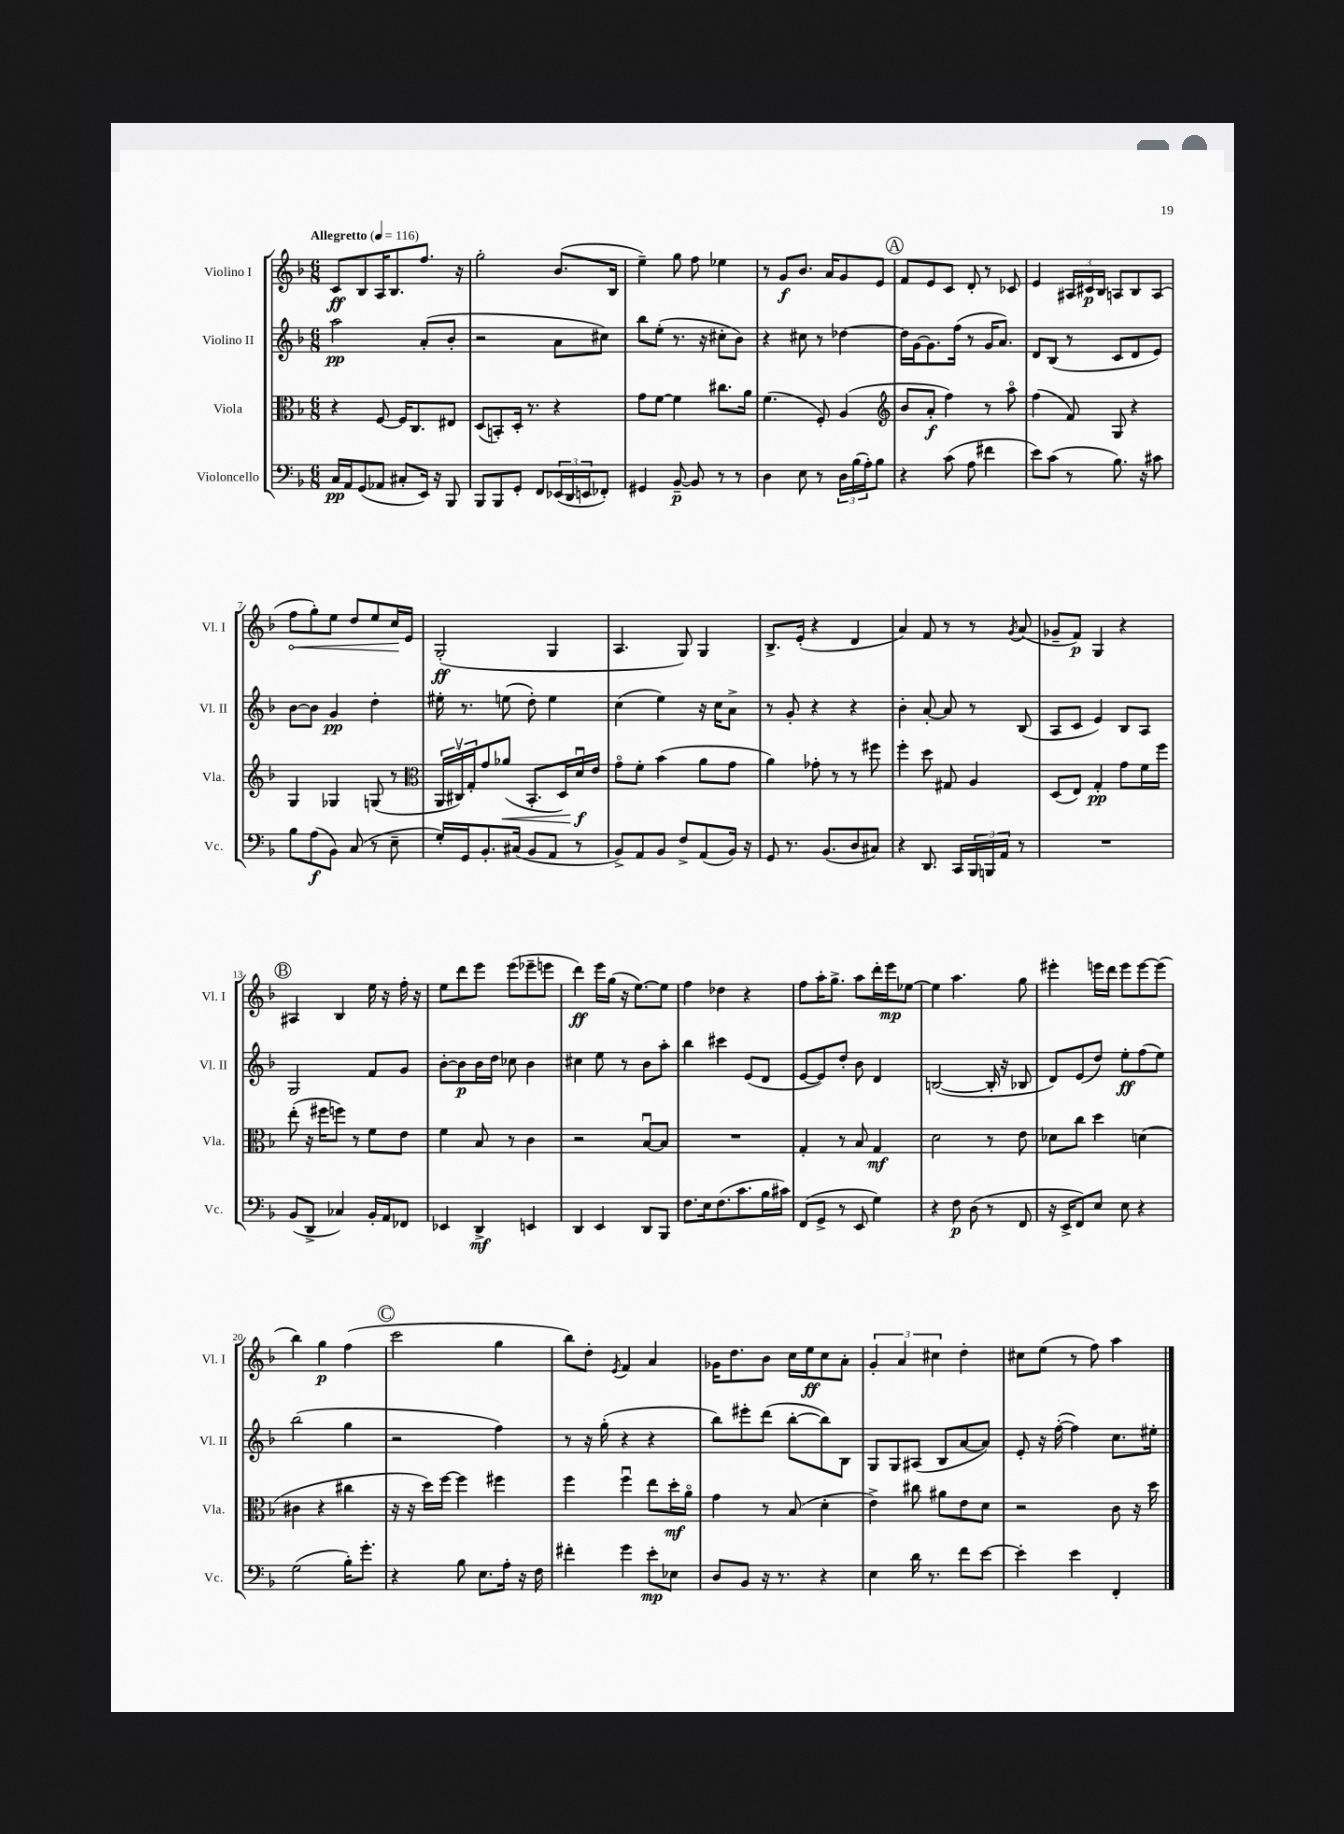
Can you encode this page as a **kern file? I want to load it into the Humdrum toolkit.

**kern	**kern	**kern	**kern
*staff4	*staff3	*staff2	*staff1
*clefF4	*clefC3	*clefG2	*clefG2
*k[b-]	*k[b-]	*k[b-]	*k[b-]
*M6/8	*M6/8	*M6/8	*M6/8
*MM116	*MM116	*MM116	*MM116
16C	4r	2aa	8c
16AA	.	.	.
(8GG	.	.	8B-
8AA-	[8F	.	16A
.	.	.	8.B-
8C#'	16F]	.	.
.	8.C	.	.
16EE)	.	(8a'	8.ff
16r	.	.	.
8BBB-	8E#	8b-'	.
.	.	.	16r
=	=	=	=
8BBB-	(8D	2r	2gg'
8BBB-	8BB')	.	.
8GG'	16D'	.	.
.	8.r	.	.
8FF	.	.	.
(24EE-	4r	8a	(8.b-
24DD	.	.	.
24EE	.	.	.
8FF-')	.	8cc#)	.
.	.	.	16B-
=	=	=	=
4GG#	8g	8bb-	4ee~)
.	[8f	(8ee'	.
[8BB-~	4f]	8.r	8gg
8BB-]	.	.	8ff
.	.	16r	.
8r	8.cc#	8cc#'	4ee-
8r	.	8b-)	.
.	16a	.	.
=	=	=	=
4D	(4.f	4r	8r
.	.	.	8g
8E	.	8cc#	8.b-
8r	8F')	8r	.
.	.	.	16a
24D	(4A	[4dd-	8g
(24B-	.	.	.
24A')	.	.	.
8B-	.	.	8e
=	=	=	=
*	*clefG2	*	*
4r	8b-	16dd-]	8f
.	.	[16g	.
.	8a'	8.g]	8e
(8c	4ff)	.	8c
.	.	(16ff	.
8A	.	8r	8d'
4f#	8r	16g	8r
.	.	8.a)	.
.	8aao	.	8c-
=	=	=	=
8e)	(4ff	8d	4e
(8c	.	(8B-	.
8r	8f)	8r	24A#
.	.	.	24c#
.	.	.	24B-
8.B-)	8G	8c	8A
.	4r	8d	8B-
16r	.	.	.
8c#	.	8e)	(8A
=	=	=	=
8B-	4G	[8b-	8ff
(8A	.	8b-]	8gg')
8BB-)	4G-	4g	8ee
(8C	.	.	8dd
8r	(8G	4dd'	8ee
8E~	8r	.	16cc
.	.	.	16e
=	=	=	=
*	*clefC3	*	*
16G')	24AA	16ee#'	(2G'
.	24C#v)	.	.
16GG	.	8.r	.
.	24G'	.	.
8.BB-'	8g	.	.
.	(8a-	(8ee	.
(16C#	.	.	.
8BB-	8.BB-'	8dd')	.
8AA	.	4ee	4G
.	16D)	.	.
8r	16du	.	.
.	16e	.	.
=	=	=	=
8BB-^)	8go	(4cc	4.A
8AA	8f'	.	.
8BB-	(4b-	4ee)	.
8F^	.	.	8G)
(8AA	8a	16r	4G
.	.	16cc	.
16BB-)	8g	8a^	.
16r	.	.	.
=	=	=	=
8GG	4a)	8r	8.B-^
8.r	.	8g'	.
.	.	.	(16e'
.	8g-'	4r	4r
(8.BB-	.	.	.
.	8r	.	.
8D	8r	4r	4d
8C#)	8ff#	.	.
=	=	=	=
4r	4ff'	4b-'	4a)
8.DD	8dd	[8a'	8f
.	8G#	8a]	8r
16CC	.	.	.
24BBB-	4A	8r	8r
24BBB	.	.	.
24AA	.	.	.
.	.	.	8qg
8r	.	(8B-	(8a
=	=	=	=
2.r	(8D	8A	8g-~
.	8E)	8c	8f)
.	4G'	4e)	4G
.	8g	8B-	4r
.	16f	8A	.
.	16ff	.	.
=	=	=	=
(8BB-	(8ee'	2G	4A#
8DD^	16r	.	.
.	16ff#	.	.
4C-)	8ff)	.	4B-
.	8r	.	.
16BB-'	8f	8f	16ee
16AA	.	.	16r
8FF-	8e	8g	16ff'
.	.	.	16r
=	=	=	=
4EE-	4f	[8b-'	8ee
.	.	8b-]	8ddd
4DD^	8B-	16b-	8eee
.	.	16dd	.
.	8r	8cc-	(8eee
4EE	4c	4b-	8eee-~
.	.	.	8eee
=	=	=	=
4DD	2r	4cc#	4ddd)
4EE	.	8ee	16eee
.	.	.	(16gg
.	.	8r	16r
.	.	.	[8.ee)
8DD	[8B-u	8b-	.
8BBB-	8B-]	8aa'	8ee]
=	=	=	=
8.F	2.r	4bb-	4ff
16E	.	.	.
(8.F	.	4ccc#	4dd-
8.c	.	.	.
.	.	(8e	4r
16B-	.	8d	.
16c#)	.	.	.
=	=	=	=
(8FF	4G'	[8e	8ff
8GG^	.	8e])	16aa'
.	.	.	8.gg^
8r	8r	8dd'	.
8EE	8B-	8b-	8aa
4G)	4G	4d	16ddd'
.	.	.	16eee
.	.	.	[8ee-
=	=	=	=
4r	2d	([2B	4ee-]
8F	.	.	4.aa
(8D	.	.	.
8r	8r	16B']	.
.	.	16r	.
8FF	8e	8B-	8gg
=	=	=	=
16r	8d-	8d)	4eee#'
16EE^	.	.	.
8FF)	8cc	(8e	.
8E	4dd	8dd)	16eee
.	.	.	16ddd
8E	.	8ee'	8eee
4r	(4d	(8ff	[8eee
.	.	8ee)	(8eee]
=	=	=	=
(2G	4c#	(2bb-	4bb-)
.	4r	.	4gg
16B-')	4cc#	4gg	(4ff
8.g'	.	.	.
=	=	=	=
4r	16r	2r	2ccc
.	16r	.	.
.	16dd)	.	.
.	[16ff	.	.
8B-	4ff]	.	.
8.E	.	.	.
.	4ff#	4ff)	4gg
16A'	.	.	.
16r	.	.	.
16F	.	.	.
=	=	=	=
4f#'	4ff	8r	8bb-)
.	.	16r	8dd'
.	.	(16gg'	.
.	.	.	8qe
4g	4ffu	4r	4f
8e'	8ee	4r	4a
8E-	16dd'	.	.
.	16ao	.	.
=	=	=	=
8D	4g	8bb-)	16g-
.	.	.	8.dd
8BB-	.	8eee#'	.
16r	8r	(8ddd	8b-
8.r	.	.	.
.	(8B-	[8bb-'	16cc
.	.	.	16ee
4r	4d'	8bb-])	8cc
.	.	8B-	8a'
=	=	=	=
4E	4e^)	8G	6g'
.	.	8G	.
.	.	.	6a
16d	8cc#	(8A#	.
8.r	.	.	.
.	.	.	6cc#
.	8a#	8B-	.
8f	8e	[8a	4dd'
[8e	8d	8a])	.
=	=	=	=
4e']	2r	8e'	8cc#
.	.	16r	(8ee
.	.	([16ff'	.
4e	.	4ff])	8r
.	.	.	8ff)
4FF'	8c	8.cc	4aa
.	16r	.	.
.	16dd	16ee#'	.
==	==	==	==
*-	*-	*-	*-
